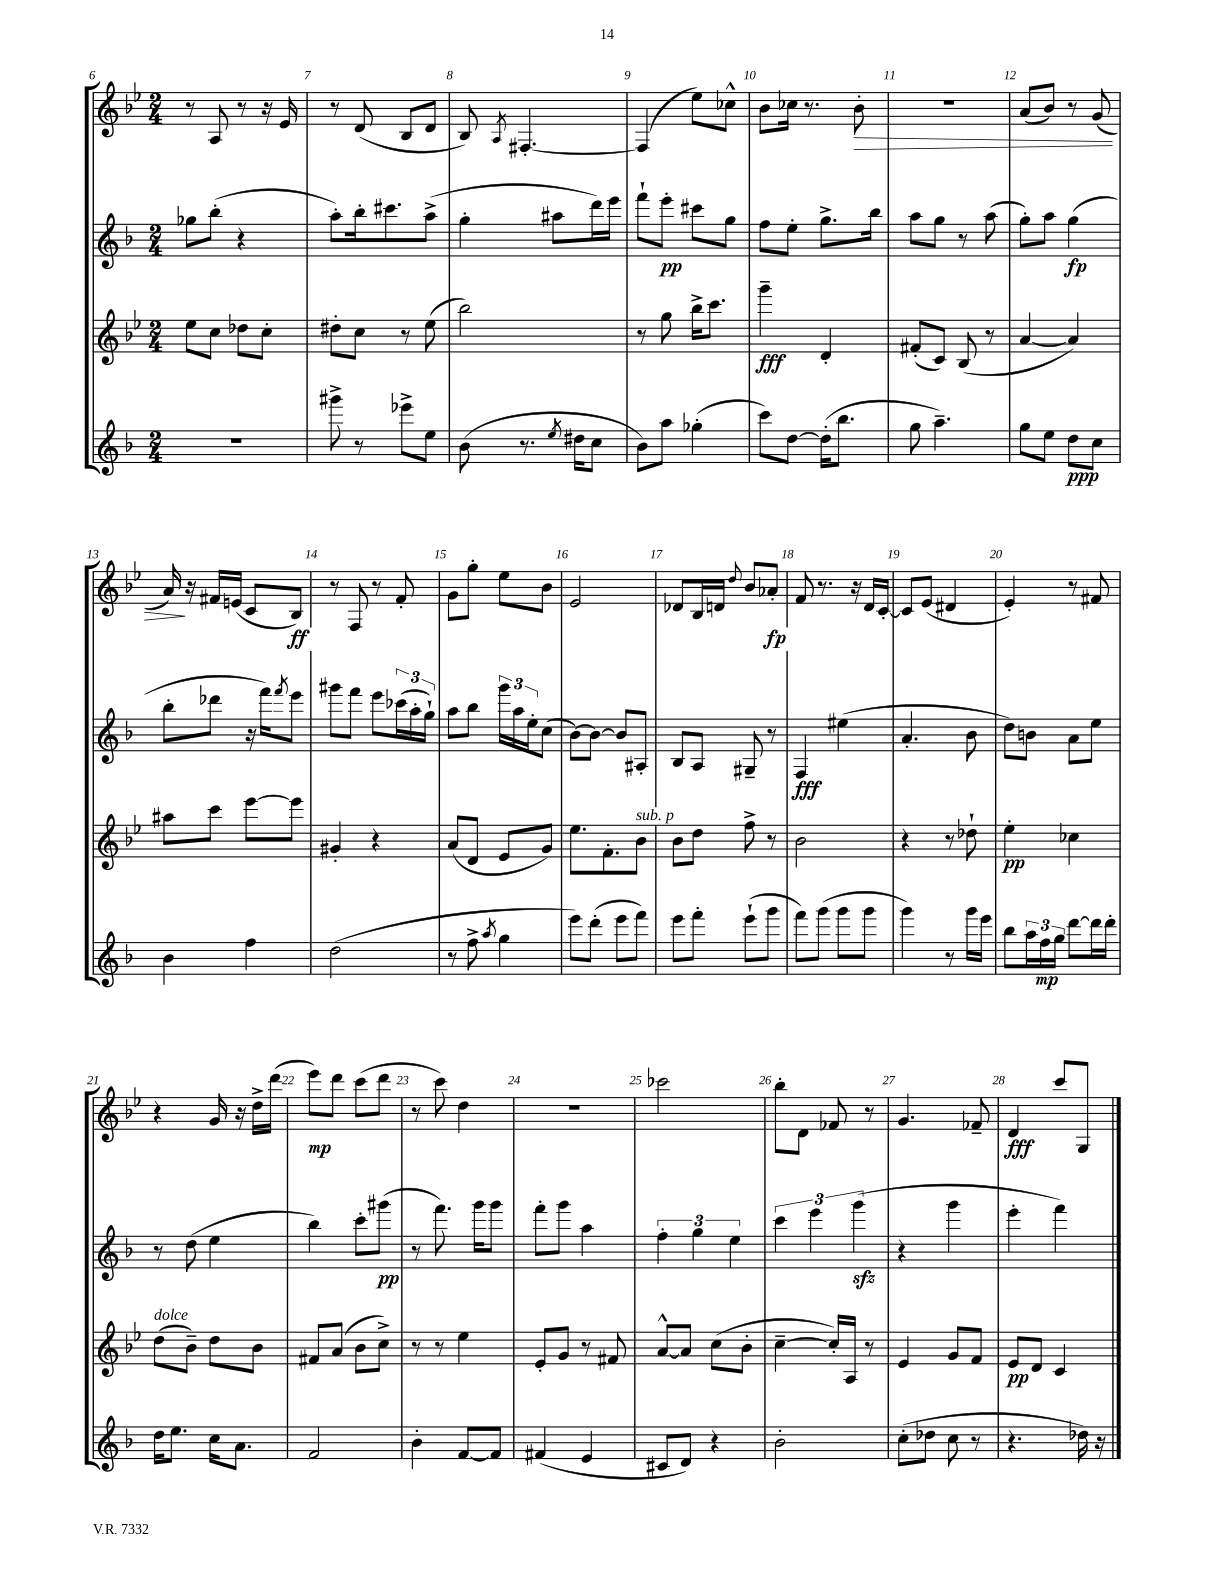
<<
\new StaffGroup <<
\new Staff = "s0" {
    \clef treble \key bes \major \numericTimeSignature \time 2/4
    r8 a8 r8 r16 ees'16 |
    r8 d'8( bes8 d'8 |
    bes8) \acciaccatura { a8 } fis4.~-. |
    fis4( ees''8) ces''8-^ |
    bes'8 ces''16 r8. bes'8-.\> |
    R2 |
    a'8( bes'8) r8 g'8( |
    a'16\!) r16 fis'16 e'16( c'8 bes8\ff) |
    r8 f8 r8 f'8-. |
    g'8 g''8-. ees''8 bes'8 |
    ees'2 |
    des'8 bes16 d'16 \appoggiatura { d''8 } bes'8 aes'8-.\fp |
    f'8 r8. r16 d'16 c'16~-. |
    c'8 ees'8( dis'4 |
    ees'4-.) r8 fis'8 |
    r4 g'16 r16 d''16-> d'''16( |
    ees'''8\mp) d'''8 c'''8( d'''8 |
    r8 c'''8) d''4 |
    R2 |
    ces'''2 |
    bes''8-. d'8 fes'8 r8 |
    g'4. fes'8-- |
    d'4\fff c'''8 g8 \bar "|." |
}
\new Staff = "s1" {
    \clef treble \key f \major \numericTimeSignature \time 2/4
    ges''8 bes''8-.( r4 |
    a''8-.) bes''16-. cis'''8. a''8->( |
    g''4-. ais''8 d'''16) e'''16 |
    f'''8-! e'''8-.\pp cis'''8 g''8 |
    f''8 e''8-. g''8.-> bes''16 |
    a''8 g''8 r8 a''8( |
    g''8-.) a''8 g''4\fp( |
    bes''8-. des'''8 r16 f'''16) \acciaccatura { f'''8 } e'''8 |
    gis'''8 f'''8 e'''8 \tuplet 3/2 { ces'''16( a''16-. g''16-!) } |
    a''8 bes''8 \tuplet 3/2 { g'''16 a''16 e''16-. } c''8( |
    bes'8~) bes'8~ bes'8 ais8-. |
    bes8 a8 gis8-- r8 |
    f4\fff eis''4( |
    a'4.-. bes'8 |
    d''8) b'8 a'8 e''8 |
    r8 d''8( e''4 |
    bes''4) c'''8-. gis'''8\pp( |
    r8 f'''8.) g'''16 g'''8 |
    f'''8-. g'''8 a''4 |
    \tuplet 3/2 { f''4-. g''4 e''4 } |
    \tuplet 3/2 { c'''4 e'''4 g'''4\sfz( } |
    r4 g'''4 |
    e'''4-. f'''4) \bar "|." |
}
\new Staff = "s2" {
    \clef treble \key bes \major \numericTimeSignature \time 2/4
    ees''8 c''8 des''8 c''8-. |
    dis''8-. c''8 r8 ees''8( |
    bes''2) |
    r8 g''8 bes''16-> c'''8. |
    g'''4--\fff d'4-. |
    fis'8-.( c'8) bes8( r8 |
    a'4~ a'4) |
    ais''8 c'''8 ees'''8~ ees'''8 |
    gis'4-. r4 |
    a'8( d'8 ees'8 g'8) |
    ees''8. f'8.-. bes'8^\markup { \italic "sub. p" } |
    bes'8 d''8 f''8-> r8 |
    bes'2 |
    r4 r8 des''8-! |
    ees''4-.\pp ces''4 |
    d''8^\markup { \italic "dolce" }( bes'8--) d''8 bes'8 |
    fis'8 a'8( bes'8 c''8->) |
    r8 r8 ees''4 |
    ees'8-. g'8 r8 fis'8 |
    a'8~-^ a'8 c''8( bes'8-. |
    c''4~-- c''16-.) a16 r8 |
    ees'4 g'8 f'8 |
    ees'8\pp d'8 c'4 \bar "|." |
}
\new Staff = "s3" {
    \clef treble \key f \major \numericTimeSignature \time 2/4
    r2 |
    gis'''8-> r8 ees'''8-> e''8 |
    bes'8( r8. \acciaccatura { e''8 } dis''16 c''8 |
    bes'8) a''8 ges''4-.( |
    c'''8) d''8~ d''16-.( bes''8. |
    g''8 a''4.--) |
    g''8 e''8 d''8\ppp c''8 |
    bes'4 f''4 |
    d''2( |
    r8 f''8-> \acciaccatura { a''8 } g''4 |
    e'''8) d'''8-.( e'''8 f'''8) |
    e'''8 f'''8-. e'''8-!( g'''8 |
    f'''8) g'''8( g'''8 g'''8 |
    g'''4) r8 g'''16 e'''16 |
    bes''8 \tuplet 3/2 { a''16 f''16\mp g''16 } d'''8~ d'''16 d'''16-. |
    d''16 e''8. c''16 a'8. |
    f'2 |
    bes'4-. f'8~ f'8 |
    fis'4( e'4 |
    cis'8 d'8) r4 |
    bes'2-. |
    c''8-.( des''8 c''8 r8 |
    r4. des''16) r16 \bar "|." |
}
>>
>>
\layout { \context { \Score currentBarNumber = #6 \override BarNumber.break-visibility = ##(#f #t #t) barNumberVisibility = #all-bar-numbers-visible } }
